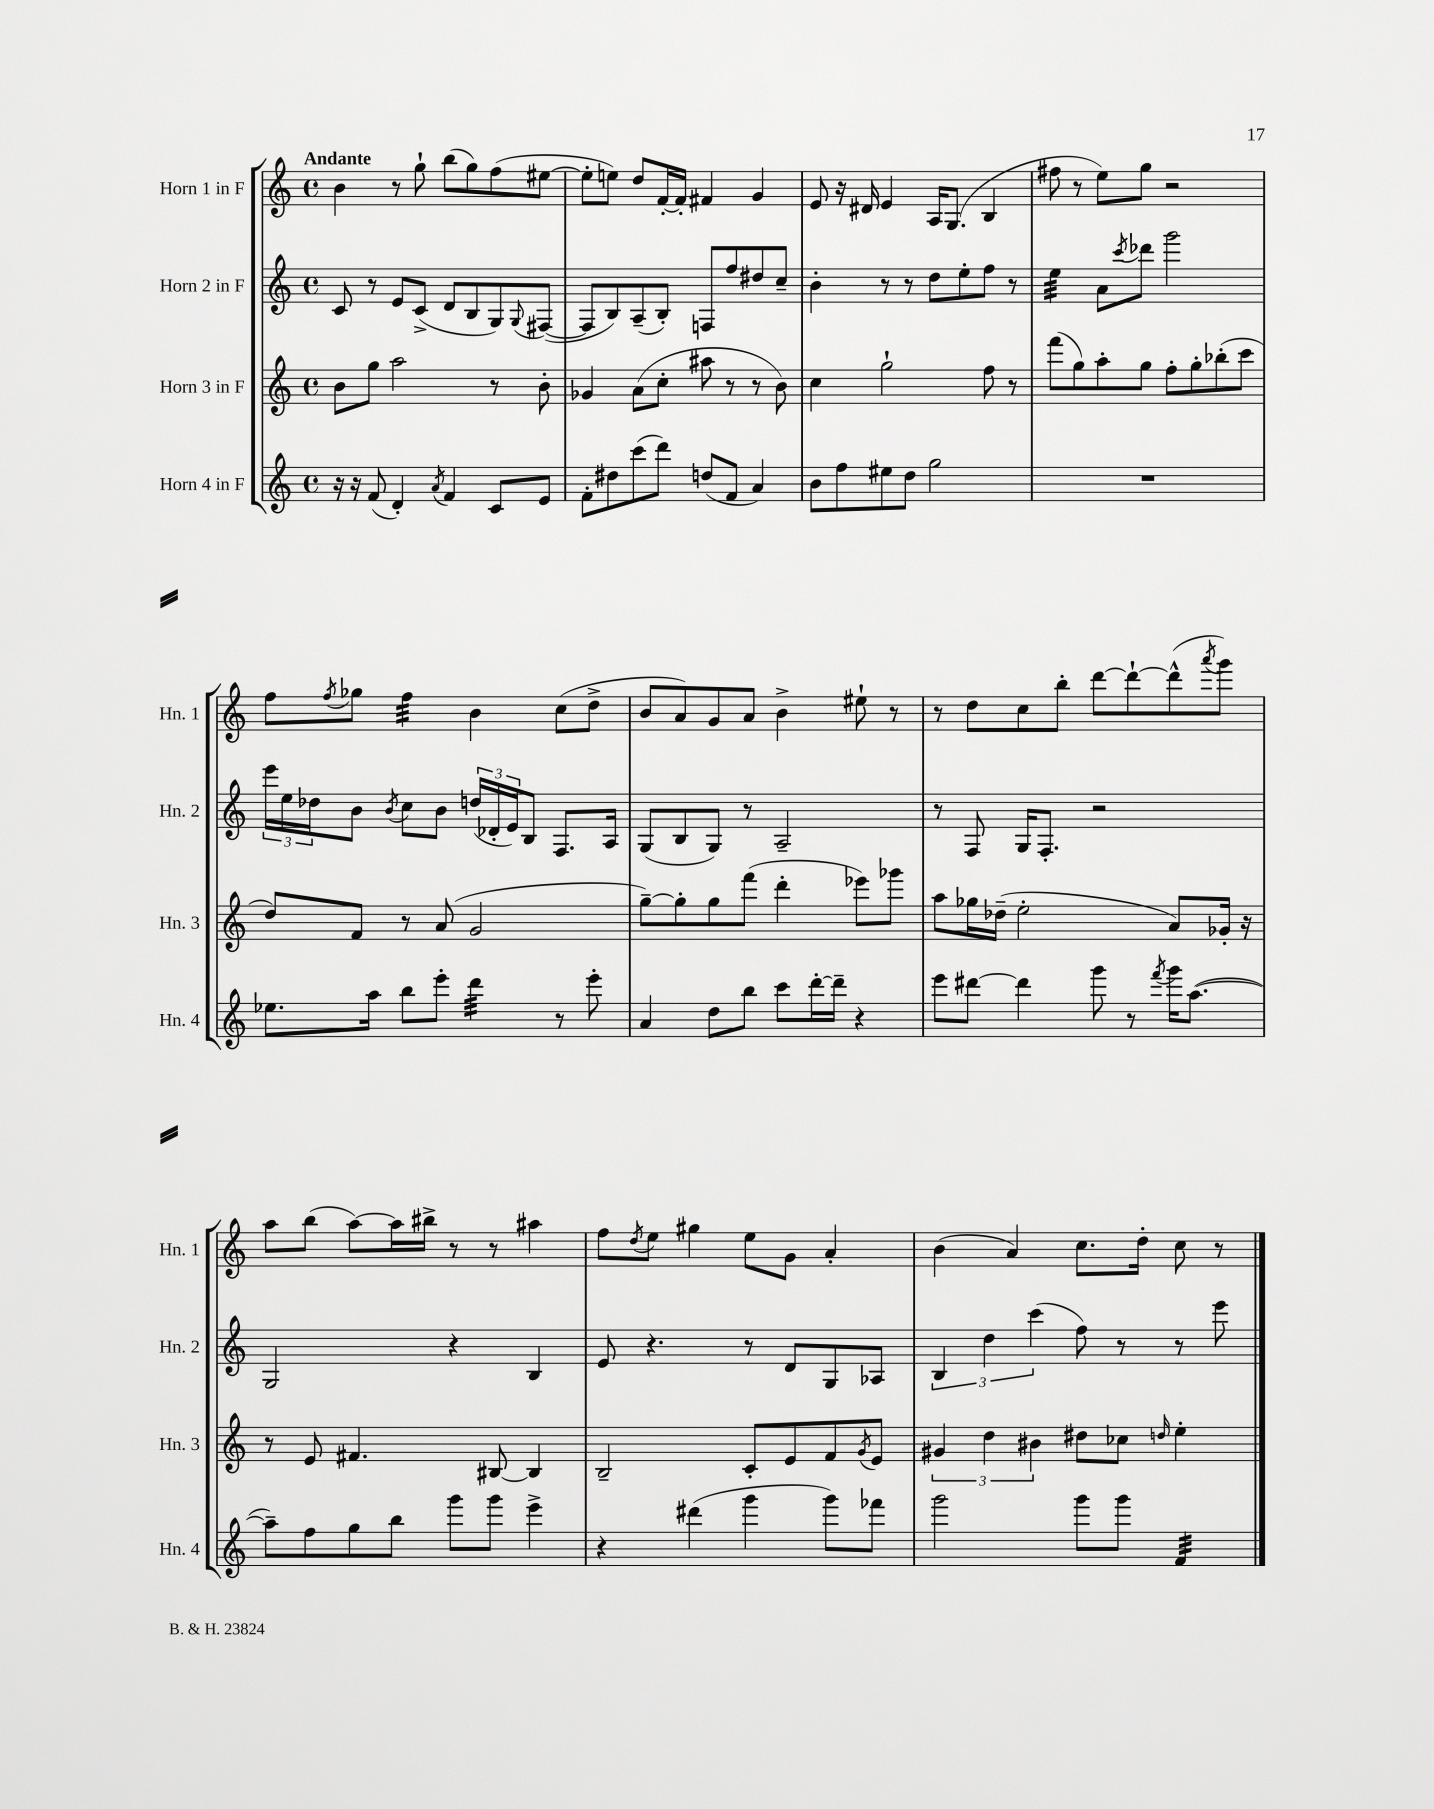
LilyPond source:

<<
\new StaffGroup <<
\new Staff = "s0" \with { instrumentName = "Horn 1 in F" shortInstrumentName = "Hn. 1" } {
    \clef treble \key c \major \defaultTimeSignature \time 4/4 \tempo "Andante"
    b'4 r8 g''8-! b''8( g''8) f''8( eis''8~ |
    eis''8-. e''8) d''8 f'16~-. f'16-. fis'4 g'4 |
    e'8 r16 dis'16 e'4 a16 g8.( b4 |
    fis''8 r8 e''8) g''8 r2 |
    f''8 \acciaccatura { f''8 } ges''8 f''4:32 b'4 c''8( d''8-> |
    b'8 a'8) g'8 a'8 b'4-> eis''8-! r8 |
    r8 d''8 c''8 b''8-. d'''8~ d'''8~-! d'''8-^( \acciaccatura { a'''8 } g'''8) |
    a''8 b''8( a''8~) a''16 bis''16-> r8 r8 ais''4 |
    f''8 \acciaccatura { d''8 } e''8 gis''4 e''8 g'8 a'4-. |
    b'4( a'4) c''8. d''16-. c''8 r8 \bar "|." |
}
\new Staff = "s1" \with { instrumentName = "Horn 2 in F" shortInstrumentName = "Hn. 2" } {
    \clef treble \key c \major \defaultTimeSignature \time 4/4
    c'8 r8 e'8 c'8->( d'8 b8 g8) \appoggiatura { g8 } fis8~( |
    fis8 b8) a8--( b8-.) f8 f''8 dis''8 c''8-- |
    b'4-. r8 r8 d''8 e''8-. f''8 r8 |
    e''4:32 a'8 \acciaccatura { c'''8 } des'''8 g'''2 |
    \tuplet 3/2 { e'''16 e''16 des''16 } b'8 \acciaccatura { b'8 } c''8 b'8 \tuplet 3/2 { d''16( des'16-. e'16) } b8 f8. a16 |
    g8( b8 g8) r8 a2-- |
    r8 f8 g16 f8.-. r2 |
    g2 r4 b4 |
    e'8 r4. r8 d'8 g8 aes8 |
    \tuplet 3/2 { b4 d''4 c'''4( } f''8) r8 r8 e'''8 \bar "|." |
}
\new Staff = "s2" \with { instrumentName = "Horn 3 in F" shortInstrumentName = "Hn. 3" } {
    \clef treble \key c \major \defaultTimeSignature \time 4/4
    b'8 g''8 a''2 r8 b'8-. |
    ges'4 a'8( c''8-. ais''8 r8 r8 b'8) |
    c''4 g''2-! f''8 r8 |
    f'''8( g''8) a''8-. g''8 f''8-. g''8-. bes''8-.( c'''8 |
    d''8) f'8 r8 a'8( g'2 |
    g''8~--) g''8-. g''8 f'''8( d'''4-. ees'''8) ges'''8 |
    a''8 ges''16 des''16--( e''2-. a'8) ges'16-. r16 |
    r8 e'8 fis'4. bis8~ bis4 |
    b2-- c'8-. e'8 f'8 \acciaccatura { g'8 } e'8 |
    \tuplet 3/2 { gis'4 d''4 bis'4 } dis''8 ces''8 \grace { d''16 } e''4-. \bar "|." |
}
\new Staff = "s3" \with { instrumentName = "Horn 4 in F" shortInstrumentName = "Hn. 4" } {
    \clef treble \key c \major \defaultTimeSignature \time 4/4
    r16 r16 f'8( d'4-.) \acciaccatura { a'8 } f'4 c'8 e'8 |
    f'8-. dis''8 c'''8( d'''8) d''8( f'8 a'4) |
    b'8 f''8 eis''8 d''8 g''2 |
    R1 |
    ees''8. a''16 b''8 e'''8-. d'''4:32 r8 e'''8-. |
    a'4 d''8 b''8 c'''8 d'''16~-. d'''16-- r4 |
    e'''8 dis'''8~ dis'''4 g'''8 r8 \acciaccatura { f'''8 } g'''16 a''8.~( |
    a''8--) f''8 g''8 b''8 g'''8 g'''8 e'''4-> |
    r4 dis'''4( g'''4 g'''8) fes'''8 |
    g'''2 g'''8 g'''8 f'4:32 \bar "|." |
}
>>
>>
\layout { \context { \Score \remove "Bar_number_engraver" } }
